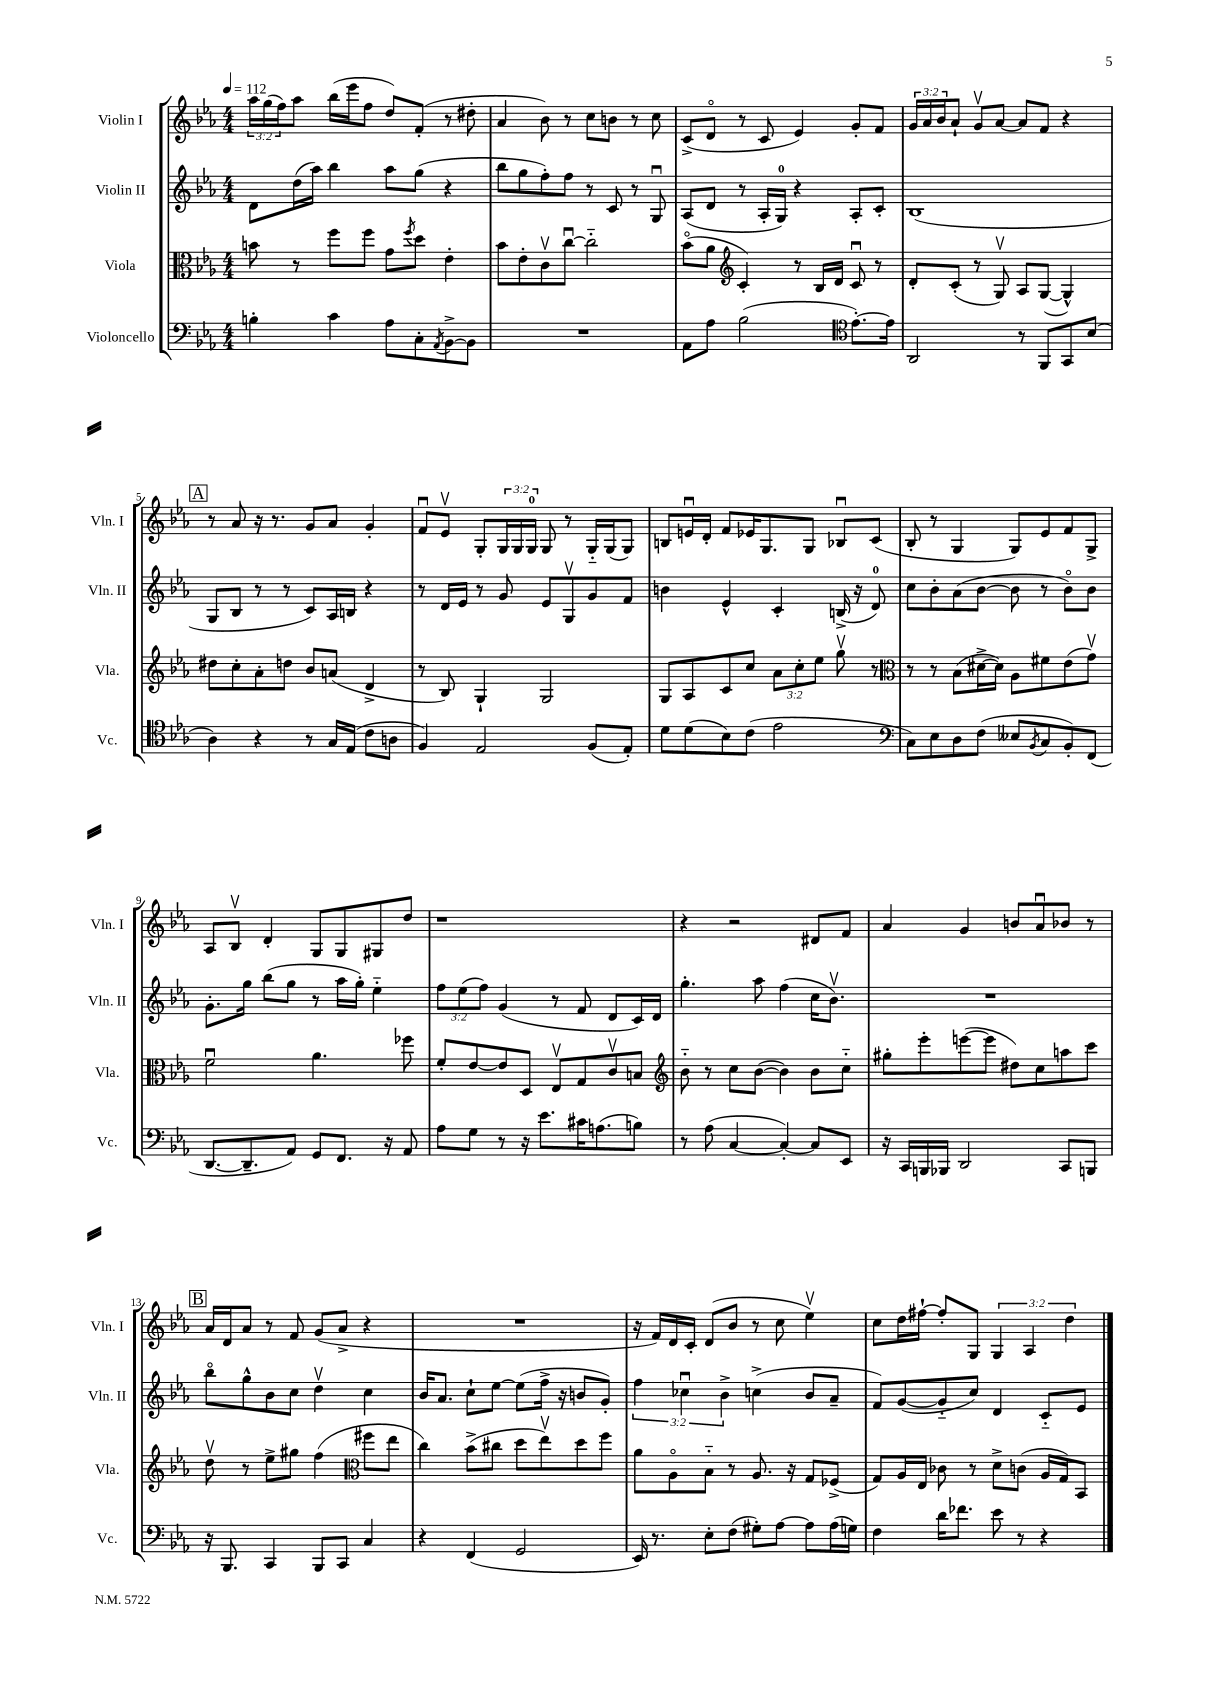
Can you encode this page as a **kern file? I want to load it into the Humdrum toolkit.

**kern	**kern	**kern	**kern
*staff4	*staff3	*staff2	*staff1
*clefF4	*clefC3	*clefG2	*clefG2
*k[b-e-a-]	*k[b-e-a-]	*k[b-e-a-]	*k[b-e-a-]
*M4/4	*M4/4	*M4/4	*M4/4
*MM112	*MM112	*MM112	*MM112
4B'\	8b\	8d\L	24aa-\LL
.	.	.	(24gg\
.	.	.	24ff\J)
.	8r	(16dd\L	8aa-\J
.	.	16aa-\JJ)	.
4c\	8ff\L	4bb-\	(16bb-\LL
.	.	.	16eee-\J
.	8ff\J	.	8ff\J
8A-\L	8g\L	8aa-\L	8dd/L)
.	8qff/	.	.
8C'\	8dd\J	(8gg\J	(8f'/J
8qAA-/	.	.	.
[8BB-^\	4e-'\	4r	8r
8BB-\]J	.	.	8dd#'\
=	=	=	=
1r	8b-\L	8bb-\L	4a-/
.	8e-'\	8gg\	.
.	8cv\	8ff'\)	8b-\)
.	[8ccu\J	8ff\J	8r
.	2cc'~\]	8r	8cc\L
.	.	8c/	8b\J
.	.	8r	8r
.	.	8Gu/	8cc\
=	=	=	=
8AA-\L	(8b-o\L	(8A-/L	(8c^/L
8A-\J	8a-\J	8d/J	8do/J
*	*clefG2	*	*
(2B-\	4c'/)	8r	8r
.	.	16A-'/LL	8c/
.	.	16G/JJ)	.
.	8r	4r	4e-/)
.	16B-/LL	.	.
.	16d/JJ	.	.
*clefC4	*	*	*
[8.e-'\L)	8cu/	8A-'/L	8g'/L
.	8r	8c'/J	8f/J
16e-\]Jk	.	.	.
=	=	=	=
2AA-/	8d'/L	(1B-	24g/LL
.	.	.	24a-/
.	.	.	24b-/J
.	(8c'/J	.	8a-`/J
.	8r	.	8gv/L
.	8Gv/)	.	[8a-/J
8r	8A-/L	.	8a-/]L
8FF/L	([8G/J	.	8f/J
8GG/	4G^^/])	.	4r
(8B-/J	.	.	.
=	=	=	=
4A-\)	8dd#\L	8G/L	8r
.	8cc'\	8B-/J	8a-/
4r	8a-'\	8r	16r
.	.	.	8.r
.	8dd\J	8r	.
8r	8b-/L	8c/L)	8g/L
16G/LL	(8a/J	16A-/L	8a-/J
(16E-/JJ	.	16B/JJ	.
8c\L	4d^/	4r	4g'/
8A\J	.	.	.
=	=	=	=
4F/)	8r	8r	8fu/L
.	8B-/)	16d/LL	8e-v/J
.	.	16e-/JJ	.
2E-/	4G`/	8r	8G'/L
.	.	8g/	24G/L
.	.	.	24G/
.	.	.	24G/JJ
.	2G/	8e-/L	8G/
.	.	8Gv/	8r
(8F/L	.	8g/	16G'~/LL
.	.	.	(16G/J
8E-'/J)	.	8f/J	8G/J)
=	=	=	=
8d\L	8G/L	4b\	8B/L
(8d\	8A-/	.	16eu/L
.	.	.	16d'/JJ
8B-\)	8c/	4e-^^/	8f/L
(8c\J	8cc/J	.	16e-/K
.	.	.	8.G/
2e-\	12a-\L	4c'/	.
.	12cc'\	.	.
.	.	.	8G/J
.	12ee-\J	.	.
.	8ggv\	(16B^/	8B-u/L
.	.	16r	.
.	8r	8d/)	(8c/J
=	=	=	=
*clefF4	*clefC3	*	*
8C\L)	8r	8cc\L	8B-'/
8E-\	8r	8b-'\	8r
8D\	(8B-\L	(8a-\	4G/
(8F\J	[16d#^\L	[8b-\J	.
.	16d#\]JJ)	.	.
8E--/L	8A-\L	8b-\]	8G/L)
8qBB-/	.	.	.
8C/	8f#\	8r	8e-/
8BB-'/)	(8e-\	8b-o\L)	8f/
(8FF/J	8gv\J)	8b-\J	8G^/J
=	=	=	=
[8.DD/L	2fu\	8.g'\L	8A-/L
.	.	.	8B-v/J
8.DD~/]	.	16gg\Jk	.
.	.	(8bb-\L	4d'/
8AA-/J)	.	8gg\J	.
8GG/L	4.a-\	8r	8G/L
8.FF/J	.	16aa-\LL	8G/
.	.	16gg'\JJ)	.
.	.	4ee-'~\	8G#/
16r	.	.	.
8AA-/	8ff-\	.	8dd/J
=	=	=	=
8A-\L	8f'/L	12ff\L	1r
.	.	(12ee-\	.
8G\J	[8e-/	.	.
.	.	12ff\J)	.
8r	8e-/]	(4g/	.
16r	8D/J	.	.
8.e-\L	.	.	.
.	8E-v/L	8r	.
16c#\K	8G/	8f/	.
(8.A\	.	.	.
.	8cv/	8d/L	.
8B\J)	8B/J	16c/L)	.
.	.	16d/JJ	.
=	=	=	=
*	*clefG2	*	*
8r	8b-'~\	4.gg'\	4r
(8A-\	8r	.	.
[4C/	8cc\L	.	2r
.	([8b-\J	8aa-\	.
4C'/_)	4b-\])	(4ff\	.
8C/]L	8b-\L	16cc\LK	8d#/L
.	.	8.b-v\J)	.
8EE-/J	8cc'~\J	.	8f/J
=	=	=	=
16r	8gg#'\L	1r	4a-/
16CC/LL	.	.	.
16BBB/	8eee-'\	.	.
16BBB-/JJ	.	.	.
2DD/	([8eee\	.	4g/
.	8eee\]J	.	.
.	8dd#\L)	.	8b/L
.	8cc\	.	8a-u/
8CC/L	8aa\	.	8b-/J
8BBB/J	8ccc\J	.	8r
=	=	=	=
16r	8ddv\	8bb-o\L	16a-/LL
8.BBB-/	.	.	16d/J
.	8r	8gg^^\	8a-/J
4CC/	8ee-^\L	8b-\	8r
.	8gg#\J	8cc\J	8f/
8BBB-/L	(4ff\	4ddv\	(8g/L
8CC/J	.	.	8a-^/J
*	*clefC3	*	*
4C/	8ff#\L	4cc\	4r
.	8ee-\J	.	.
=	=	=	=
4r	4cc\)	16b-/LK	1r
.	.	8.a-/J	.
(4FF/	(8b-^\L	8cc`\L	.
.	8cc#\J	[8ee-\J	.
2GG/	8dd\L	(8ee-\]L	.
.	8ee-v\)	16ff^\Jk	.
.	.	16r	.
.	8dd\	8b/L	.
.	8ff\J	8g'/J)	.
=	=	=	=
16EE-/)	8a-\L	6ff\	16r
8.r	.	.	16f/LL)
.	8A-o\	.	16d/
.	.	6cc-u\	.
.	.	.	16c'/JJ
8E-'\L	8B-'~\J	.	(8d/L
.	.	6b-^\	.
(8F\J	8r	.	8b-/J
8G#'\L)	8.A-/	(4cc^\	8r
[8A-\J	.	.	8cc\
.	16r	.	.
8A-\]L	8G/L	8b-/L	4ee-v\)
(16A-\L	(8F-^/J	8a-~/J	.
16G\JJ)	.	.	.
=	=	=	=
4F\	8G/L)	8f/L)	8cc\L
.	16A-/L	([8g/	16dd\L
.	16E-/JJ	.	[16ff#`\JJ
16d\LK	8c-\	8g'~/]	8ff#'/]L
8.f-\J	.	.	.
.	8r	8cc/J)	8G/J
8e-\	8d^\L	4d/	6G/
8r	(8c\J	.	.
.	.	.	6A-/
4r	16A-/LL	8c'~/L	.
.	16G/J)	.	.
.	.	.	6dd\
.	8BB-/J	8e-/J	.
==	==	==	==
*-	*-	*-	*-
